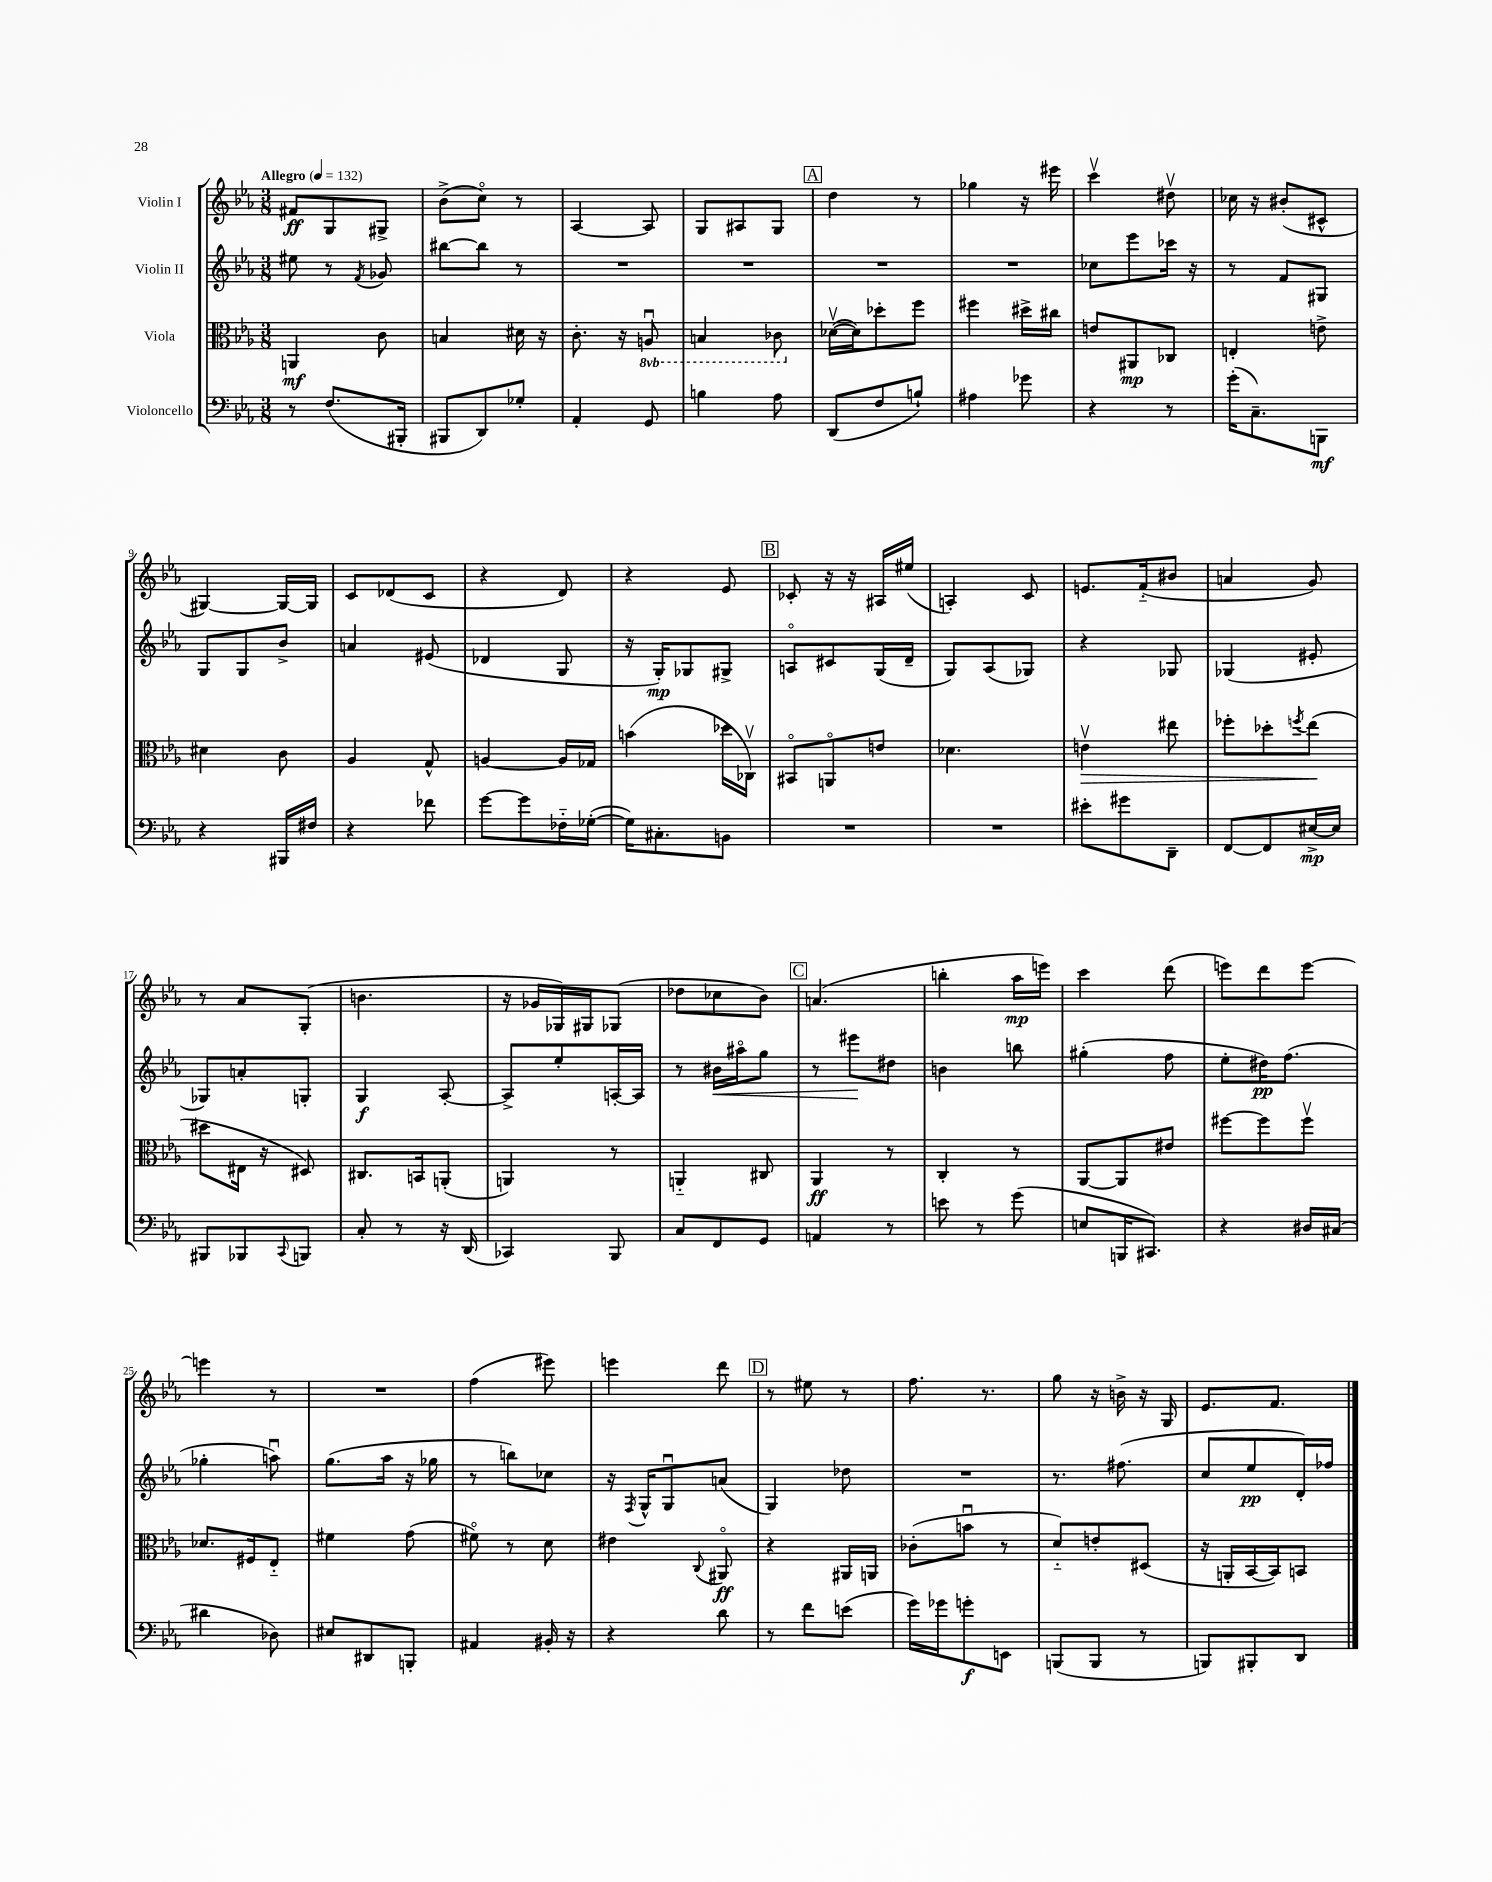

**kern	**dynam	**kern	**dynam	**kern	**dynam	**kern	**dynam
*part4	*part4	*part3	*part3	*part2	*part2	*part1	*part1
*staff4	*staff4	*staff3	*staff3	*staff2	*staff2	*staff1	*staff1
*I"Violoncello	*	*I"Viola	*	*I"Violin II	*	*I"Violin I	*
*clefF4	*	*clefC3	*	*clefG2	*	*clefG2	*
*k[b-e-a-]	*	*k[b-e-a-]	*	*k[b-e-a-]	*	*k[b-e-a-]	*
*M3/8	*	*M3/8	*	*M3/8	*	*M3/8	*
*MM132	*	*MM132	*	*MM132	*	*MM132	*
=1	=1	=1	=1	=1	=1	=1	=1
!	!	!	!	!	!	!LO:TX:a:B:t=Allegro	!
8r	.	4AAn/	mf	8ee#X\	.	8f#X/L	ff
(8.F/L	.	.	.	8r	.	8G/	.
.	.	.	.	8qf/	.	.	.
.	.	8c\	.	8g-X/	.	8G#X^/J	.
16BBB#X'/Jk	.	.	.	.	.	.	.
=2	=2	=2	=2	=2	=2	=2	=2
8BBB#X/L	.	4Bn/	.	[8bb#X\L	.	(8b-^\L	.
8DD/)	.	.	.	8bb#\J]	.	8cc\J)	.
8G-X'/J	.	16d#X\	.	8r	.	8r	.
.	.	16r	.	.	.	.	.
=3	=3	=3	=3	=3	=3	=3	=3
4AA-'/	.	8.c'\	.	4.r	.	[4A-/	.
.	.	16r	.	.	.	.	.
*	*	*8ba	*	*	*	*	*
8GG/	.	8AAnu/	.	.	.	8A-/]	.
=4	=4	=4	=4	=4	=4	=4	=4
4Bn\	.	4BBn/	.	4.r	.	8G/L	.
.	.	.	.	.	.	8A#X/	.
8A-\	.	8C-X\	.	.	.	8G/J	.
!!LO:REH:place=s1:t=A
=5	=5	=5	=5	=5	=5	=5	=5
*	*	*X8ba	*	*	*	*	*
(8DD/L	.	([16d-Xv\LL	.	4.r	.	4dd\	.
.	.	16d-\J])	.	.	.	.	.
8F/	.	8dd-X'\	.	.	.	.	.
8Bn`/J)	.	8ff\J	.	.	.	8r	.
=6	=6	=6	=6	=6	=6	=6	=6
4A#X\	.	4ff#X\	.	4.r	.	4gg-X\	.
8g-X\	.	16dd#X^\LL	.	.	.	16r	.
.	.	16cc#X\JJ	.	.	.	16eee#X\	.
=7	=7	=7	=7	=7	=7	=7	=7
4r	.	8en/L	.	8cc-X\L	.	4cccv\	.
.	.	8AA#X/	mp	8eee-\	.	.	.
8r	.	8C-X/J	.	16ccc-X\Jk	.	8dd#Xv\	.
.	.	.	.	16r	.	.	.
=8	=8	=8	=8	=8	=8	=8	=8
(16g'\KL	.	4En'/	.	8r	.	16cc-X\	.
8.C~\)	.	.	.	.	.	16r	.
.	.	.	.	8f/L	.	(8b#X'/L	.
8BBBn\J	mf	8en^\	.	8G#X/J	.	8c#X^^/J	.
!!LO:LB:g=z
=9	=9	=9	=9	=9	=9	=9	=9
4r	.	4d#X\	.	8G/L	.	[4G#X/)	.
.	.	.	.	8G/	.	.	.
16BBB#X/LL	.	8c\	.	8b-^/J	.	16G#/LL_	.
16F#X/JJ	.	.	.	.	.	16G#/JJ]	.
=10	=10	=10	=10	=10	=10	=10	=10
4r	.	4A-/	.	4an/	.	8c/L	.
.	.	.	.	.	.	(8d-X/	.
8f-X\	.	8G^^/	.	(8e#X/	.	8c/J	.
=11	=11	=11	=11	=11	=11	=11	=11
[8g\L	.	[4An/	.	4d-X/	.	4r	.
8g\]	.	.	.	.	.	.	.
16F-X\L	.	16A/LL]	.	8G/	.	8d/)	.
([16G-X'\JJ	.	16G-X/JJ	.	.	.	.	.
=12	=12	=12	=12	=12	=12	=12	=12
16G-\KL])	.	(4bn\	.	16r	.	4r	.
8.C#X'\	.	.	.	16G'/KL)	mp	.	.
.	.	.	.	8G-X/	.	.	.
8BBn\J	.	16dd-X\LL	.	8G#X^/J	.	8e-/	.
.	.	16C-Xv\JJ)	.	.	.	.	.
!!LO:REH:place=s1:t=B
=13	=13	=13	=13	=13	=13	=13	=13
4.r	.	8BB#X/L	.	8An/L	.	8c-X'/	.
.	.	8AAn/	.	8c#X/	.	16r	.
.	.	.	.	.	.	16r	.
.	.	8en/J	.	(16G/L	.	16A#X/LL	.
.	.	.	.	16d~/JJ	.	(16ee#X/JJ	.
=14	=14	=14	=14	=14	=14	=14	=14
4.r	.	4.d-X\	.	8G/L)	.	4An'/)	.
.	.	.	.	(8A-/	.	.	.
.	.	.	.	8G-X/J)	.	8c/	.
=15	=15	=15	=15	=15	=15	=15	=15
!	!	!	!LO:HP:b	!	!	!	!
8e#X'\L	.	4env\	>	4r	.	8.en/L	.
8g#X\	.	.	.	.	.	.	.
.	.	.	.	.	.	(16f/k	.
8DD~\J	.	8ee#X\	.	8G-X/	.	8b#X/J	.
=16	=16	=16	=16	=16	=16	=16	=16
[8FF/L	.	8ff-X'\L	.	(4G-X/	.	4an/	.
8FF/]	.	8dd-X'\	.	.	.	.	.
.	.	8qffn/	.	.	.	.	.
[16E#X^/L	mp	(8ee-\J	.	8e#X'/	.	8g/)	.
16E#/JJ]	.	.	.	.	.	.	.
.	.	.	]	.	.	.	.
!!LO:LB:g=z
=17	=17	=17	=17	=17	=17	=17	=17
8BBB#X/L	.	8dd#X\L	.	8G-X/L)	.	8r	.
8BBB-X/	.	16E#X\Jk	.	8an'/	.	8a-/L	.
.	.	16r	.	.	.	.	.
8qqCC/	.	.	.	.	.	.	.
8BBBn/J	.	8D#X/)	.	8Gn'/J	.	(8G'/J	.
=18	=18	=18	=18	=18	=18	=18	=18
8C'/	.	8.C#X/L	.	4G/	f	4.bn\	.
8r	.	.	.	.	.	.	.
.	.	16BBn/k	.	.	.	.	.
16r	.	(8AAn'/J	.	[8A-'/	.	.	.
(16DD/	.	.	.	.	.	.	.
=19	=19	=19	=19	=19	=19	=19	=19
4CC-X/)	.	4AAn/)	.	8A-^/L]	.	16r	.
.	.	.	.	.	.	16g-X/LL	.
.	.	.	.	8ee-'/	.	16G-X/)	.
.	.	.	.	.	.	16G#X/J	.
8BBB-/	.	8r	.	[16An'/L	.	(8G-X/J	.
.	.	.	.	16A/JJ]	.	.	.
=20	=20	=20	=20	=20	=20	=20	=20
8C/L	.	4AAn/	.	8r	.	8dd-X\L	.
!	!	!	!	!	!LO:HP:b	!	!
8FF/	.	.	.	16b#X\LL	<	8cc-X\	.
.	.	.	.	16aa#X\J	.	.	.
8GG/J	.	8C#X/	.	8gg\J	.	8b-\J)	.
!!LO:REH:place=s1:t=C
=21	=21	=21	=21	=21	=21	=21	=21
4AAn/	.	4AA-/	ff	8r	.	(4.an/	.
.	.	.	.	8eee#X\L	.	.	.
8r	.	8r	.	8dd#X\J	[	.	.
=22	=22	=22	=22	=22	=22	=22	=22
8en\	.	4C'/	.	4bn\	.	4bbn'\	.
8r	.	.	.	.	.	.	.
(8g\	.	8r	.	8bbn\	.	16aa-\LL	mp
.	.	.	.	.	.	16eeen\JJ)	.
=23	=23	=23	=23	=23	=23	=23	=23
8En/L	.	[8AA-/L	.	(4gg#X'\	.	4ccc\	.
16BBBn/K	.	8AA-/]	.	.	.	.	.
8.CC#X/J)	.	.	.	.	.	.	.
.	.	8e#X/J	.	8ff\	.	(8ddd\	.
=24	=24	=24	=24	=24	=24	=24	=24
4r	.	[8ff#X\L	.	8ee-'\L	.	8eeen\L)	.
.	.	8ff#\]	.	16dd#X\K)	pp	8ddd\	.
.	.	.	.	(8.ff\J	.	.	.
16D#X/LL	.	8ff#v\J	.	.	.	[8eee\J	.
(16C#X/JJ	.	.	.	.	.	.	.
!!LO:LB:g=z
=25	=25	=25	=25	=25	=25	=25	=25
4d#X\	.	8.d-X/L	.	4gg-X'\	.	4eeen\]	.
.	.	16F#X/k	.	.	.	.	.
8D-X\)	.	8E-/J	.	8aanu\)	.	8r	.
=26	=26	=26	=26	=26	=26	=26	=26
8E#X/L	.	4f#X\	.	(8.gg\L	.	4.r	.
8DD#X/	.	.	.	.	.	.	.
.	.	.	.	16aa-\Jk	.	.	.
8BBBn'/J	.	(8g\	.	16r	.	.	.
.	.	.	.	16gg-X\	.	.	.
=27	=27	=27	=27	=27	=27	=27	=27
4AA#X/	.	8f#X\)	.	8r	.	(4ff\	.
.	.	8r	.	8bbn\L)	.	.	.
16BB#X'/	.	8d\	.	8cc-X\J	.	8eee#X\)	.
16r	.	.	.	.	.	.	.
=28	=28	=28	=28	=28	=28	=28	=28
4r	.	4e#X\	.	16r	.	4eeen\	.
.	.	.	.	8qF/	.	.	.
.	.	.	.	16G^^/KL	.	.	.
.	.	.	.	8Gu/	.	.	.
.	.	8qqC/	.	.	.	.	.
8d\	.	8AA#X/	ff	(8an/J	.	8ddd\	.
!!LO:REH:place=s1:t=D
=29	=29	=29	=29	=29	=29	=29	=29
8r	.	4r	.	4G/)	.	8r	.
8f\L	.	.	.	.	.	8ee#X\	.
(8en\J	.	16AA#X/LL	.	8dd-X\	.	8r	.
.	.	16AAn/JJ	.	.	.	.	.
=30	=30	=30	=30	=30	=30	=30	=30
16g\LL)	.	(8c-X'\L	.	4.r	.	8.ff\	.
16g-X\J	.	.	.	.	.	.	.
8gn'\	f	8bnu\J	.	.	.	.	.
.	.	.	.	.	.	8.r	.
8EEn\J	.	8r	.	.	.	.	.
=31	=31	=31	=31	=31	=31	=31	=31
(8BBBn/L	.	8d/L)	.	8.r	.	8gg\	.
8BBB/J	.	8en'/	.	.	.	16r	.
.	.	.	.	(8.ff#X\	.	16bn^\	.
8r	.	(8D#X/J	.	.	.	16r	.
.	.	.	.	.	.	16G/	.
=32	=32	=32	=32	=32	=32	=32	=32
8BBBn/L)	.	16r	.	8cc/L	.	8.e-/L	.
.	.	16AAn'/LL	.	.	.	.	.
8BBB#X'/	.	[16BB-/	.	8ee-/	pp	.	.
.	.	16BB-/J])	.	.	.	8.f/J	.
8DD/J	.	8BBn/J	.	16d'/L)	.	.	.
.	.	.	.	16ff-X/JJ	.	.	.
==	==	==	==	==	==	==	==
*-	*-	*-	*-	*-	*-	*-	*-
